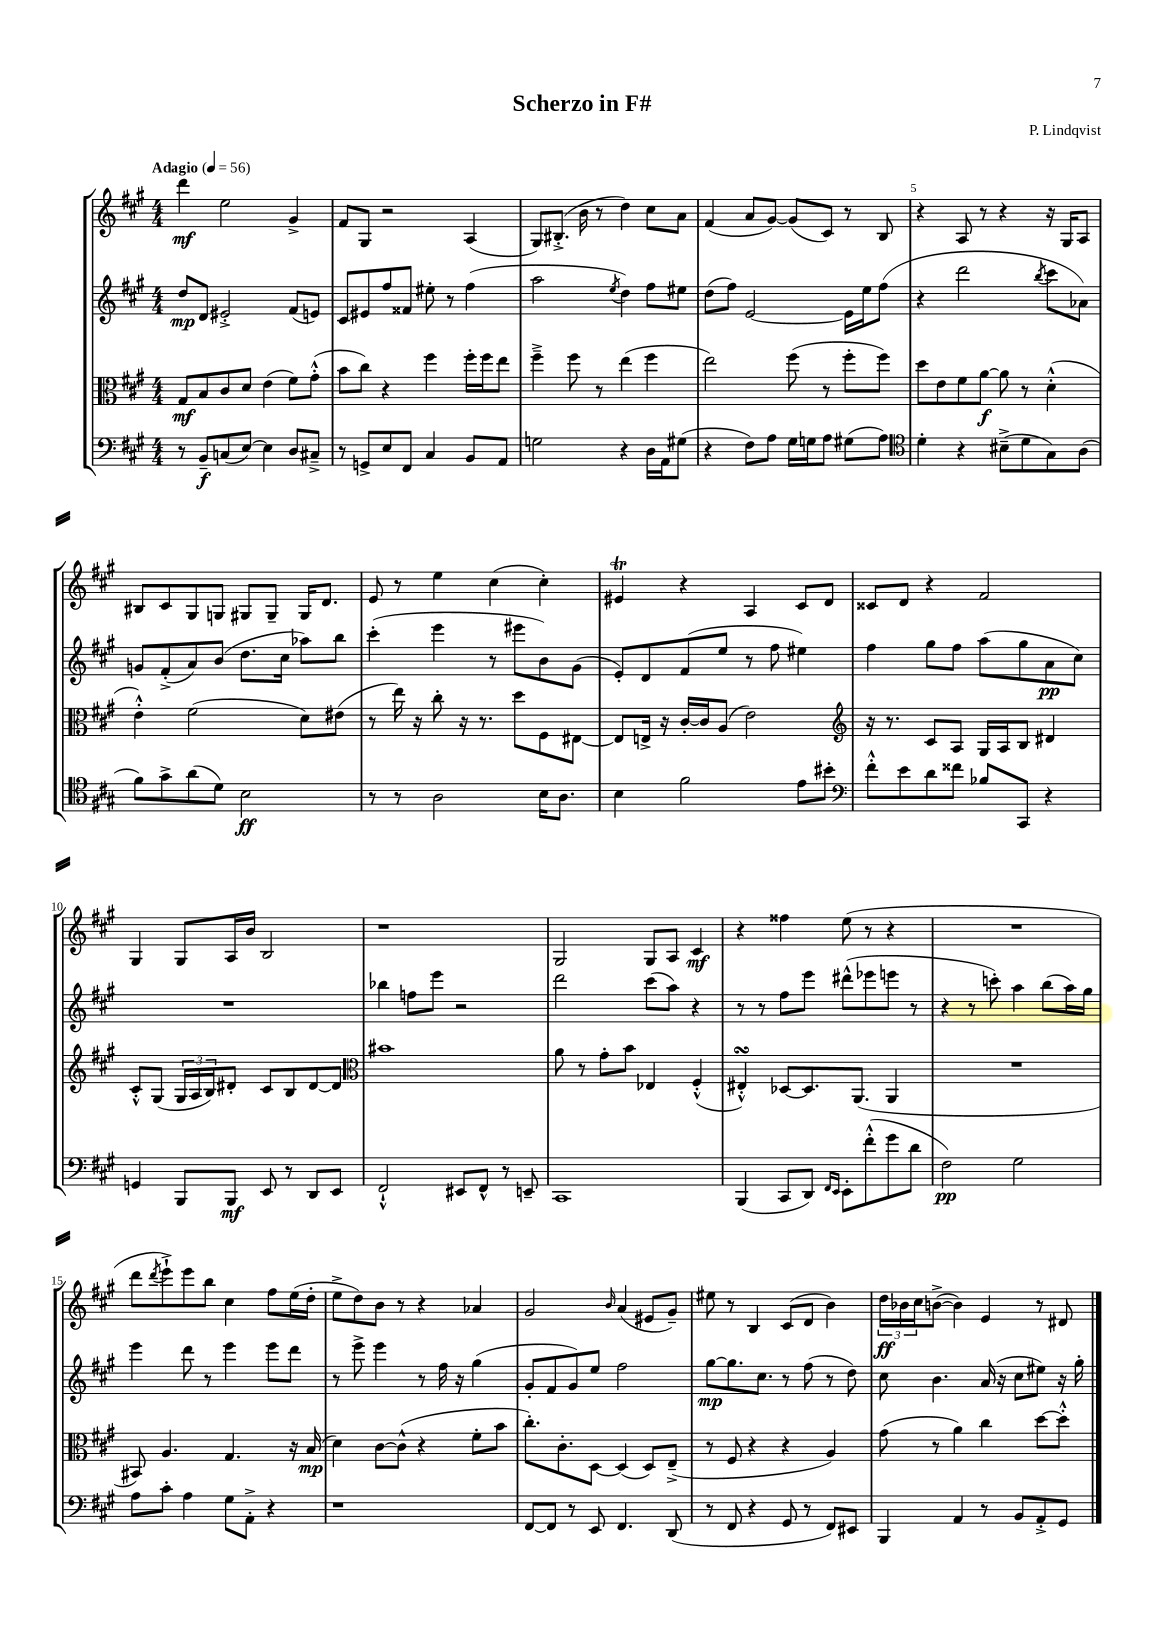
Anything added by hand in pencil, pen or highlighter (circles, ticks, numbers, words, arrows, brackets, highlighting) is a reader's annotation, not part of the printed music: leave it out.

**kern	**kern	**kern	**kern
*staff4	*staff3	*staff2	*staff1
*clefF4	*clefC3	*clefG2	*clefG2
*k[f#c#g#]	*k[f#c#g#]	*k[f#c#g#]	*k[f#c#g#]
*M4/4	*M4/4	*M4/4	*M4/4
*MM56	*MM56	*MM56	*MM56
8r	8G#	8dd	4ddd
8BB~	8B	8d	.
(8C	8c#	2e#'^	2ee
[8E)	8d	.	.
4E]	(4e	.	.
8D	8f#)	(8f#	4g#^
8C#~^	(8g#'^^	8e)	.
=	=	=	=
8r	8b	8c#	8f#
8GG^	8cc#)	8e#	8G#
8E	4r	8ff#	2r
8FF#	.	8f##	.
4C#	4ff#	8ee#'	.
.	.	8r	.
8BB	16ff#'	(4ff#	(4A
.	16ff#	.	.
8AA	8ee	.	.
=	=	=	=
2G	4ff#~^	2aa	8G#)
.	.	.	(8.B#'^
.	8ff#	.	.
.	.	.	16b
.	8r	.	8r
.	.	8qee	.
4r	(4ee	4dd)	4dd)
16D	4ff#	8ff#	8cc#
16AA	.	.	.
(8G#	.	8ee#	8a
=	=	=	=
4r	2ee)	(8dd	(4f#
.	.	8ff#)	.
8F#)	.	[2e	8a
8A	.	.	[8g#)
16G#	(8ff#	.	(8g#]
16G	.	.	.
8A	8r	.	8c#)
(8G#	8ff#'	16e]	8r
.	.	16ee	.
8A)	8ff#)	(8ff#	8B
=	=	=	=
*clefC4	*	*	*
4d'	8dd	4r	4r
.	8e	.	.
4r	8f#	2ddd	8A
.	[8a	.	8r
(8B#~^	8a]	.	4r
8d	8r	.	.
.	.	8qbb	.
8G#)	(4d'^^	8ccc#	16r
.	.	.	16G#
(8A	.	8a-)	8A
=	=	=	=
8f#)	4e'^^)	8g	8B#
8g#^	.	(8f#'^	8c#
(8a	(2f#	8a)	8G#
8d)	.	(8b	8G
2B	.	8.dd	8G#
.	.	.	8G#~
.	.	16cc#	.
.	8d)	8aa-)	16G#
.	.	.	8.d
.	(8e#	8bb	.
=	=	=	=
8r	8r	(4ccc#'	8e
8r	16ee)	.	8r
.	16r	.	.
2A	8cc#'	4eee	4ee
.	16r	.	.
.	8.r	.	.
.	.	8r	(4cc#
.	8dd	8eee#	.
16B	8F#	8b)	4cc#')
8.A	.	.	.
.	[8E#	(8g#	.
=	=	=	=
4B	8E#]	8e')	4e#
.	16E^	8d	.
.	16r	.	.
2f#	[16c#'	(8f#	4r
.	16c#]	.	.
.	(8A	8ee	.
.	2e)	8r	4A
.	.	8ff#	.
8e	.	4ee#)	8c#
8b#'	.	.	8d
=	=	=	=
*clefF4	*clefG2	*	*
8f#'^^	16r	4ff#	8c##
.	8.r	.	.
8e	.	.	8d
8d	8c#	8gg#	4r
8f##	8A	8ff#	.
8B-	16G#	(8aa	2f#
.	16A	.	.
8CC#	8B	8gg#	.
4r	4d#	8a	.
.	.	8cc#)	.
=	=	=	=
4GG	8c#'^^	1r	4G#
.	(8G#	.	.
8BBB	24G#	.	8G#
.	24A	.	.
.	24B)	.	.
8BBB	8d#'	.	16A
.	.	.	16b
8EE	8c#	.	2B
8r	8B	.	.
8DD	[8d#	.	.
8EE	8d#]	.	.
=	=	=	=
*	*clefC3	*	*
2FF#`^^	1b#	4bb-	1r
.	.	8ff	.
.	.	8eee	.
8EE#	.	2r	.
8FF#^^	.	.	.
8r	.	.	.
8EE~	.	.	.
=	=	=	=
1CC#	8a	2ddd	2G#
.	8r	.	.
.	8g#'	.	.
.	8b	.	.
.	4E-	(8ccc#	8G#
.	.	8aa)	8A
.	(4F#'^^	4r	4c#
=	=	=	=
(4BBB	4E#'^^)	8r	4r
.	.	8r	.
8CC#	[8D-	8ff#	4ff##
8DD)	8.D-]	8eee	.
16qqFF#	.	.	.
16qqEE	.	.	.
8EE'	.	(8ddd#^^	(8ee
.	(8.AA	.	.
(8f#'^^	.	8eee-	8r
8g#	4AA	8eee	4r
8d	.	8r	.
=	=	=	=
2F#)	1r	4r	1r
.	.	8r	.
.	.	8ccc')	.
2G#	.	4aa	.
.	.	(8bb	.
.	.	16aa)	.
.	.	16gg#	.
=	=	=	=
8A	8BB#)	4eee	8ddd
.	.	.	8qddd
8c#'	4.A	.	8eee`^)
4A	.	8ddd	8eee
.	.	8r	8bb
8G#	4.G#	4eee	4cc#
8AA'^	.	.	.
4r	.	8eee	8ff#
.	16r	8ddd	(16ee
.	(16B	.	16dd'
=	=	=	=
1r	4d)	8r	8ee^
.	.	8eee^	8dd)
.	[8c#	4eee	8b
.	(8c#^^]	.	8r
.	4r	8r	4r
.	.	16ff#	.
.	.	16r	.
.	8f#'	(4gg#	4a-
.	8b	.	.
=	=	=	=
[8FF#	8.cc#')	8g#'	2g#
8FF#]	.	8f#	.
.	8.c#'	.	.
8r	.	8g#)	.
8EE	[8D	8ee	.
.	.	.	16qqb
4.FF#	(4D]	2ff#	(4a
.	8D)	.	8e#
(8DD	(8E~^	.	8g#~)
=	=	=	=
8r	8r	[8gg#	8ee#
8FF#	8F#	8.gg#]	8r
4r	4r	.	4B
.	.	8.cc#	.
8GG#	4r	8r	(8c#
8r	.	(8ff#	8d
8FF#)	4A)	8r	4b)
8EE#	.	8dd)	.
=	=	=	=
4BBB	(8g#	8cc#	24dd
.	.	.	24b-
.	.	.	24cc#
.	8r	4.b	([8b^
4AA	4a)	.	4b])
8r	4cc#	(16a	4e
.	.	16r	.
8BB	.	8cc#	.
8AA'^	[8dd	8ee#)	8r
8GG#	8dd'^^]	16r	8d#
.	.	16gg#'	.
==	==	==	==
*-	*-	*-	*-
